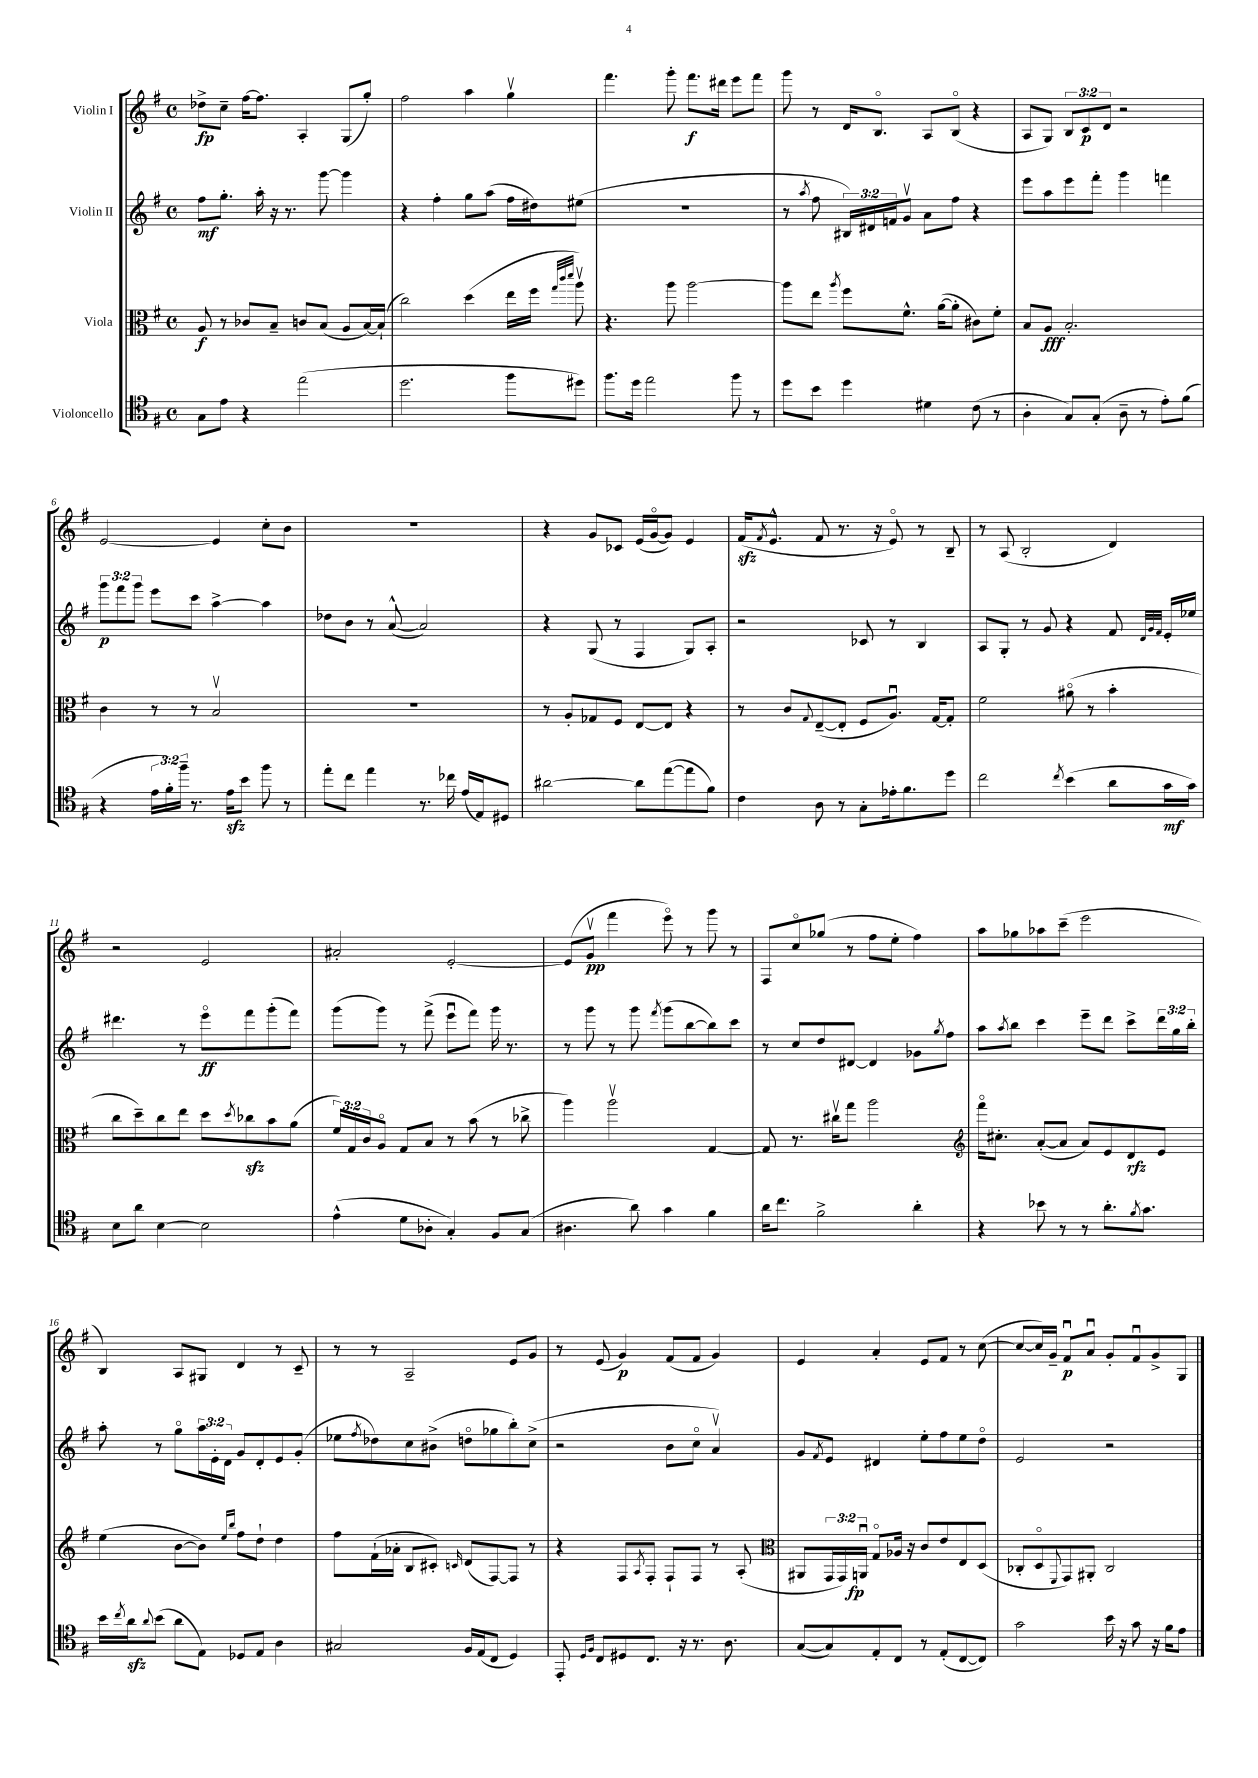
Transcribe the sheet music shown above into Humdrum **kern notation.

**kern	**kern	**kern	**kern
*staff4	*staff3	*staff2	*staff1
*clefC4	*clefC3	*clefG2	*clefG2
*k[f#]	*k[f#]	*k[f#]	*k[f#]
*M4/4	*M4/4	*M4/4	*M4/4
*met(c)	*met(c)	*met(c)	*met(c)
8G	8A	8ff#	8dd-^
8e	8r	8.gg'	8cc~
4r	8c-	.	[16ff#
.	.	16aa'	8.ff#]
.	8B~	16r	.
.	.	8.r	.
(2ee	8c	.	4A'
.	(8B	[8ggg	.
.	8A	4ggg]	(8G
.	[16B)	.	8gg')
.	(16B`]	.	.
=	=	=	=
2.dd	2cc)	4r	2ff#
.	.	4ff#'	.
.	(4dd	8gg	4aa
.	.	(8aa	.
8ff#	16ee	16ff#	4ggv
.	16ff#	16dd#)	.
.	32qqgg	.	.
.	32qqccc	.	.
.	32qqddd	.	.
8dd#)	8aav)	(8ee#	.
=	=	=	=
8.ff#	4.r	1r	4.fff#
16dd	.	.	.
2ee	.	.	.
.	8aa	.	8ggg'
.	[2aa	.	8.fff#
.	.	.	16ddd#
8ff#	.	.	8eee
8r	.	.	8fff#
=	=	=	=
8dd	8aa]	8r	8ggg
.	.	8qaa	.
8b	8ee	8ff#	8r
.	8qaa	.	.
4dd	8ff#	24B#)	16d
.	.	24d#	.
.	.	.	8.Bo
.	.	24f	.
.	8.f#^^	8gv	.
4d#	.	8a	8A
.	([16a	.	.
.	8a']	8ff#	(8Bo
(8c	8c#)	4r	4r
8r	8f#'	.	.
=	=	=	=
4A'	8B	8eee	8A
.	8A	8aa	8G)
8G)	2.B'	8eee	12B
.	.	.	12c
(8G'	.	8fff#'	.
.	.	.	12d
8A~	.	4ggg	2r
8r	.	.	.
8e')	.	4fff	.
(8f#	.	.	.
=	=	=	=
4r	4c	12ggg	[2e
.	.	12fff#	.
.	.	12ggg	.
24e	8r	8eee	.
24f#')	.	.	.
24ff#~	.	.	.
8.r	8r	8ccc	.
.	2Bv	[4aa^	4e]
16e	.	.	.
8b	.	.	.
8ff#	.	4aa]	8cc'
8r	.	.	8b
=	=	=	=
8ee'	1r	8dd-	1r
8cc	.	8b	.
4ee	.	8r	.
.	.	([8a^^	.
8.r	.	2a])	.
16cc-	.	.	.
(16e	.	.	.
16E)	.	.	.
8D#	.	.	.
=	=	=	=
[2a#	8r	4r	4r
.	8A'	.	.
.	8G-	(8G	8g
.	8F#	8r	8c-
8a#]	[8E	4F#	(16e
.	.	.	[16go
([8ee	8E]	.	8g])
8ee]	4r	8G)	4e
8f#)	.	8A'	.
=	=	=	=
4c	8r	2r	(16f#
.	.	.	8qf#
.	.	.	8.e^^
.	8c	.	.
.	8qqG	.	.
8A	([8E~	.	8f#
8r	8E']	.	8.r
8G'	8F#	8c-	.
.	.	.	16r
16e-'	8.Au)	8r	8eo)
8.f#	.	.	.
.	.	4B	8r
.	[16G	.	.
8dd	8G']	.	8B~
=	=	=	=
2cc	2f#	8A	8r
.	.	8G'	(8A
.	.	8r	2B'
.	.	8g	.
8qcc	.	.	.
(4b	(8a#o	4r	.
.	8r	.	.
8a	4b'	8f#	4d)
.	.	32qqd	.
.	.	32qqg	.
.	.	32qqf#	.
16g	.	16e'	.
16g)	.	16ee-	.
=	=	=	=
8B	8cc	4.ddd#	2r
8a	8dd~)	.	.
[4B	8cc	.	.
.	8ee	8r	.
2B]	8dd	8eeeo	2e
.	8qdd	.	.
.	8cc-	8fff#	.
.	8b	(8ggg'	.
.	(8a	8fff#)	.
=	=	=	=
(4e^^	24f#)	(8ggg	2a#'
.	24G	.	.
.	24c	.	.
.	8Ao	8ggg)	.
8d	8G	8r	.
8A-'	8B	(8fff#^	.
4G')	8r	8eeeu	[2e'
.	(8b	8fff#)	.
8F#	8r	16ggg	.
.	.	8.r	.
(8G	8cc-^	.	.
=	=	=	=
4.A#	4aa)	8r	(8e]
.	.	8ggg	8gv
.	2aav	8r	4fff#
8a)	.	8ggg	.
.	.	8qfff#	.
4g	.	(8ggg	8eeeo)
.	.	[8bb	8r
4f#	[4G	8bb])	8ggg
.	.	8ccc	8r
=	=	=	=
16a	8G]	8r	8F#
8.cc	.	.	.
.	8.r	8cc	8cco
2f#^	.	8dd	(8gg-
.	16cc#v	.	.
.	8gg	[8d#	8r
.	2aa	4d#]	8ff#
.	.	.	8ee'
4a'	.	8g-	4ff#)
.	.	8qgg	.
.	.	8ff#	.
=	=	=	=
*	*clefG2	*	*
4r	16fff#o	8aa	8aa
.	8.cc#'	.	.
.	.	8qaa	.
.	.	8bb	8gg-
8b-	([8a'	4ccc	8aa-
8r	8a]	.	(8ccc~
8r	8a)	8eee~	2eee
8.a'	8e	8ddd	.
.	8d	8ccc^	.
8qf#	.	.	.
8.g	.	.	.
.	8e	24ddd	.
.	.	24gg	.
.	.	24bb'	.
=	=	=	=
16b	(4ee	8aa'	4B)
8qcc	.	.	.
16a	.	.	.
8qqa	.	.	.
(8b	.	8r	.
8a	[8b	8ggo	8A
8E)	8b])	24aa	8G#
.	.	24e'	.
.	.	24d	.
.	16qqee	.	.
.	16qqbb	.	.
8D-	8ff#	8g	4d
8E	8dd`	8d'	.
4A	4dd	8e	8r
.	.	(8g'	8c~
=	=	=	=
2G#	8ff#	8ee-	8r
.	.	8qff#	.
.	(16f#`	8dd-)	8r
.	16a-'	.	.
.	8B	8cc	2A~
.	8c#')	(8b#^	.
.	16qqc	.	.
16F#	(8d	8ddo	.
(16E	.	.	.
8C	[8F#)	8gg-	.
4D)	8F#]	8bb')	8e
.	8r	(8cc^	8g
=	=	=	=
8EE'	4r	2r	8r
16qqD	.	.	.
16qqF#	.	.	.
8C	.	.	(8e
8D#	8F#	.	4g)
.	8qA	.	.
8.C	8F#'	.	.
.	8F#`	8b	(8f#
16r	.	.	.
8.r	8F#	8cco	8f#
.	8r	4av)	4g)
8.A	.	.	.
.	(8A'	.	.
=	=	=	=
*	*clefC3	*	*
([8G	8AA#	8g	4e
.	.	8qf#	.
8G])	24GG	8e	.
.	24GG)	.	.
.	24AAu	.	.
8E'	8Go	4d#	4a'
8C	16A-	.	.
.	16r	.	.
8r	8c	8ee'	8e
(8E'	8e	8ff#	8f#
[8C	8E	8ee	8r
8C])	(8D	8ddo	([8cc
=	=	=	=
2g	8C-'	2e	8cc_
.	8Do	.	16cc])
.	.	.	16g~
.	8qqFF#	.	.
.	8GG)	.	8f#u
.	8AA#'	.	8au
16b	2C-	2r	8g'
16r	.	.	.
8g	.	.	8f#u
16r	.	.	8g^
16f#	.	.	.
8e	.	.	8G
==	==	==	==
*-	*-	*-	*-
